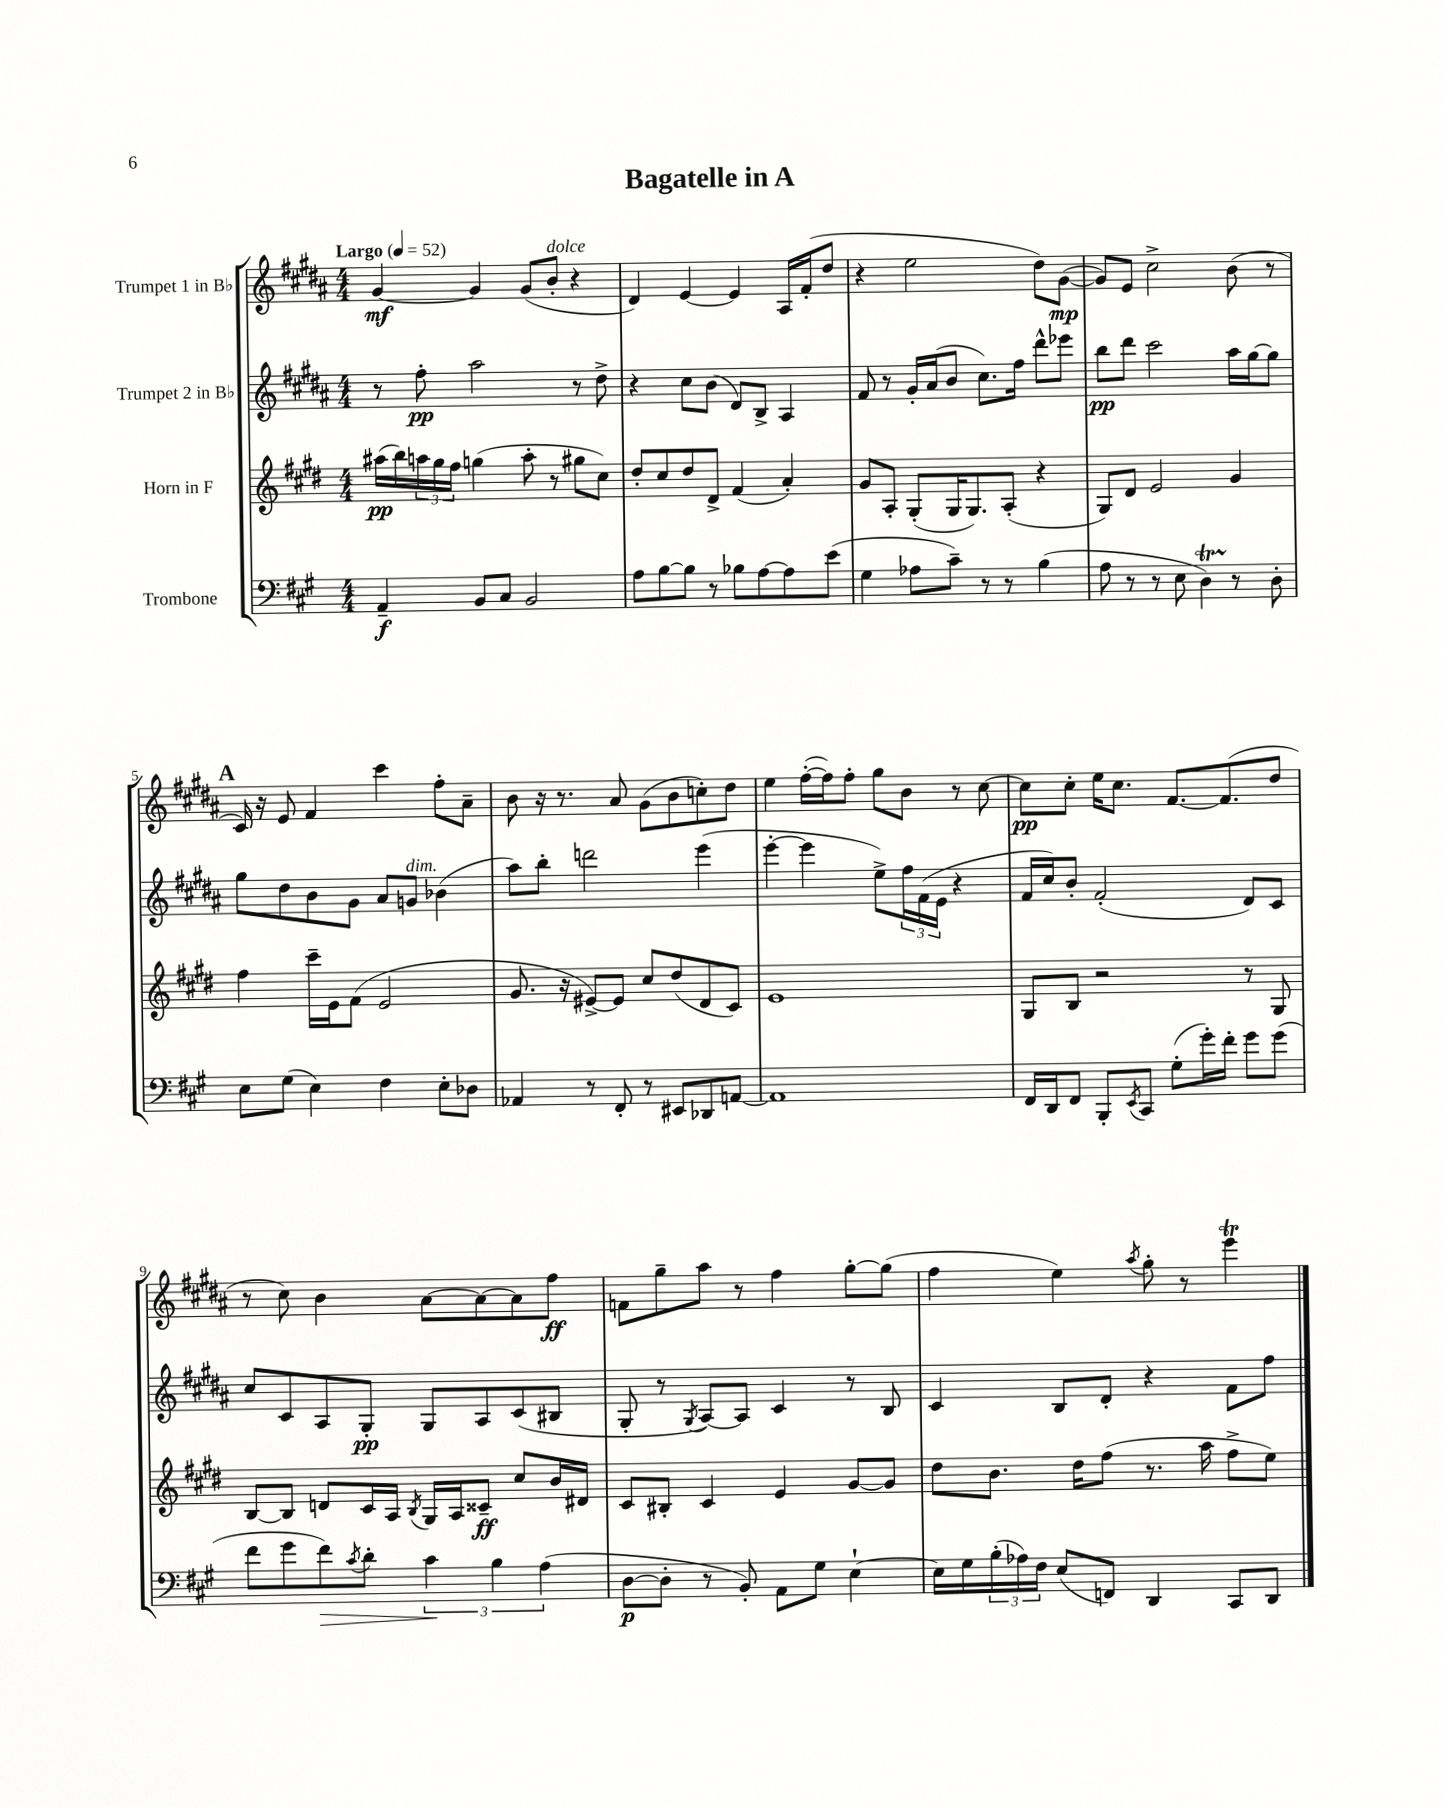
\header { title = "Bagatelle in A" }
<<
\new StaffGroup <<
\new Staff = "s0" \with { instrumentName = "Trumpet 1 in Bb" } {
    \clef treble \key b \major \numericTimeSignature \time 4/4 \tempo "Largo" 4 = 52
    gis'4~\mf gis'4 gis'8( b'8-.^\markup { \italic "dolce" } r4 |
    dis'4) e'4~ e'4 ais16 fis'16-.( dis''8 |
    r4 e''2 dis''8) gis'8~\mp( |
    gis'8) e'8 cis''2-> b'8( r8 |
    \mark \markup { \bold "A" } cis'16) r16 e'8 fis'4 cis'''4 fis''8-. ais'8-- |
    b'8 r16 r8. ais'8 gis'8( b'8 c''8-.) dis''8 |
    e''4 fis''16~-.( fis''16) fis''8-. gis''8 b'8 r8 cis''8~ |
    cis''8\pp cis''8-. e''16 cis''8. fis'8.~ fis'8.( dis''8 |
    r8 cis''8) b'4 ais'8~ ais'8~ ais'8 fis''8\ff |
    f'8 gis''8-- ais''8 r8 fis''4 gis''8~-. gis''8( |
    fis''4 e''4) \acciaccatura { ais''8 } gis''8-. r8 e'''4\trill \bar "|." |
}
\new Staff = "s1" \with { instrumentName = "Trumpet 2 in Bb" } {
    \clef treble \key b \major \numericTimeSignature \time 4/4
    r8 fis''8-.\pp ais''2 r8 dis''8-> |
    r4 cis''8 b'8( dis'8) b8-> ais4 |
    fis'8 r8 gis'16-. ais'16( b'8 cis''8.) fis''16 dis'''8-^ ees'''8 |
    b''8\pp dis'''8 cis'''2 ais''16 gis''16~ gis''8 |
    \mark \markup { \bold "A" } gis''8 dis''8 b'8 gis'8 ais'8 g'8^\markup { \italic "dim." } bes'4( |
    ais''8) b''8-. d'''2 e'''4( |
    e'''4~-. e'''4 e''8->) \tuplet 3/2 { fis''16 fis'16( e'16 } r4 |
    fis'16 cis''16) b'8-. fis'2-.( dis'8) cis'8 |
    cis''8 cis'8 ais8 gis8-.\pp gis8 ais8 cis'8( bis8 |
    gis8-. r8 \acciaccatura { gis8 } ais8~) ais8 cis'4 r8 b8 |
    cis'4 b8 dis'8-. r4 fis'8 fis''8 \bar "|." |
}
\new Staff = "s2" \with { instrumentName = "Horn in F" } {
    \clef treble \key e \major \numericTimeSignature \time 4/4
    ais''16\pp( b''16) \tuplet 3/2 { a''16 gis''16 fis''16 } g''4( a''8-. r8 gis''8 cis''8) |
    dis''8-. cis''8 dis''8 dis'8-> fis'4( a'4-.) |
    gis'8 a8-. gis8-.( gis16 gis8.) a8-.( r4 |
    gis8) dis'8 e'2 gis'4 |
    \mark \markup { \bold "A" } fis''4 cis'''16-- e'16 fis'8( e'2 |
    gis'8. r16 eis'8~->) eis'8 cis''8 dis''8( dis'8 cis'8) |
    e'1 |
    gis8 b8 r2 r8 gis8 |
    b8~ b8 d'8 cis'16 a16 \acciaccatura { b8 } gis16 a16 cisis'8--\ff cis''8 b'16 dis'16 |
    cis'8 bis8-. cis'4 e'4 gis'8~ gis'8 |
    dis''8 b'8. dis''16 fis''8( r8. a''16 fis''8-> e''8) \bar "|." |
}
\new Staff = "s3" \with { instrumentName = "Trombone" } {
    \clef bass \key a \major \numericTimeSignature \time 4/4
    a,4--\f b,8 cis8 b,2 |
    a8 b8~ b8 r8 bes8 a8~ a8 e'8( |
    gis4 aes8 cis'8--) r8 r8 b4( |
    a8 r8 r8 e8 d4\startTrillSpan) r8\stopTrillSpan d8-. |
    \mark \markup { \bold "A" } e8 gis8( e4) fis4 e8-. des8 |
    aes,4 r8 fis,8-. r8 eis,8 des,8 a,8~ |
    a,1 |
    fis,16 d,16 fis,8 b,,8-. \acciaccatura { e,8 } cis,8 gis8-.( gis'16-.) fis'16-. gis'8 gis'8( |
    fis'8 gis'8 fis'8\>) \acciaccatura { cis'8 } d'8-. \tuplet 3/2 { cis'4\! b4 a4( } |
    d8~\p d8-. r8 b,8-.) a,8 gis8 e4~-! |
    e16 gis16 \tuplet 3/2 { b16-.( aes16) fis16 } e8( f,8) d,4 cis,8 d,8 \bar "|." |
}
>>
>>
